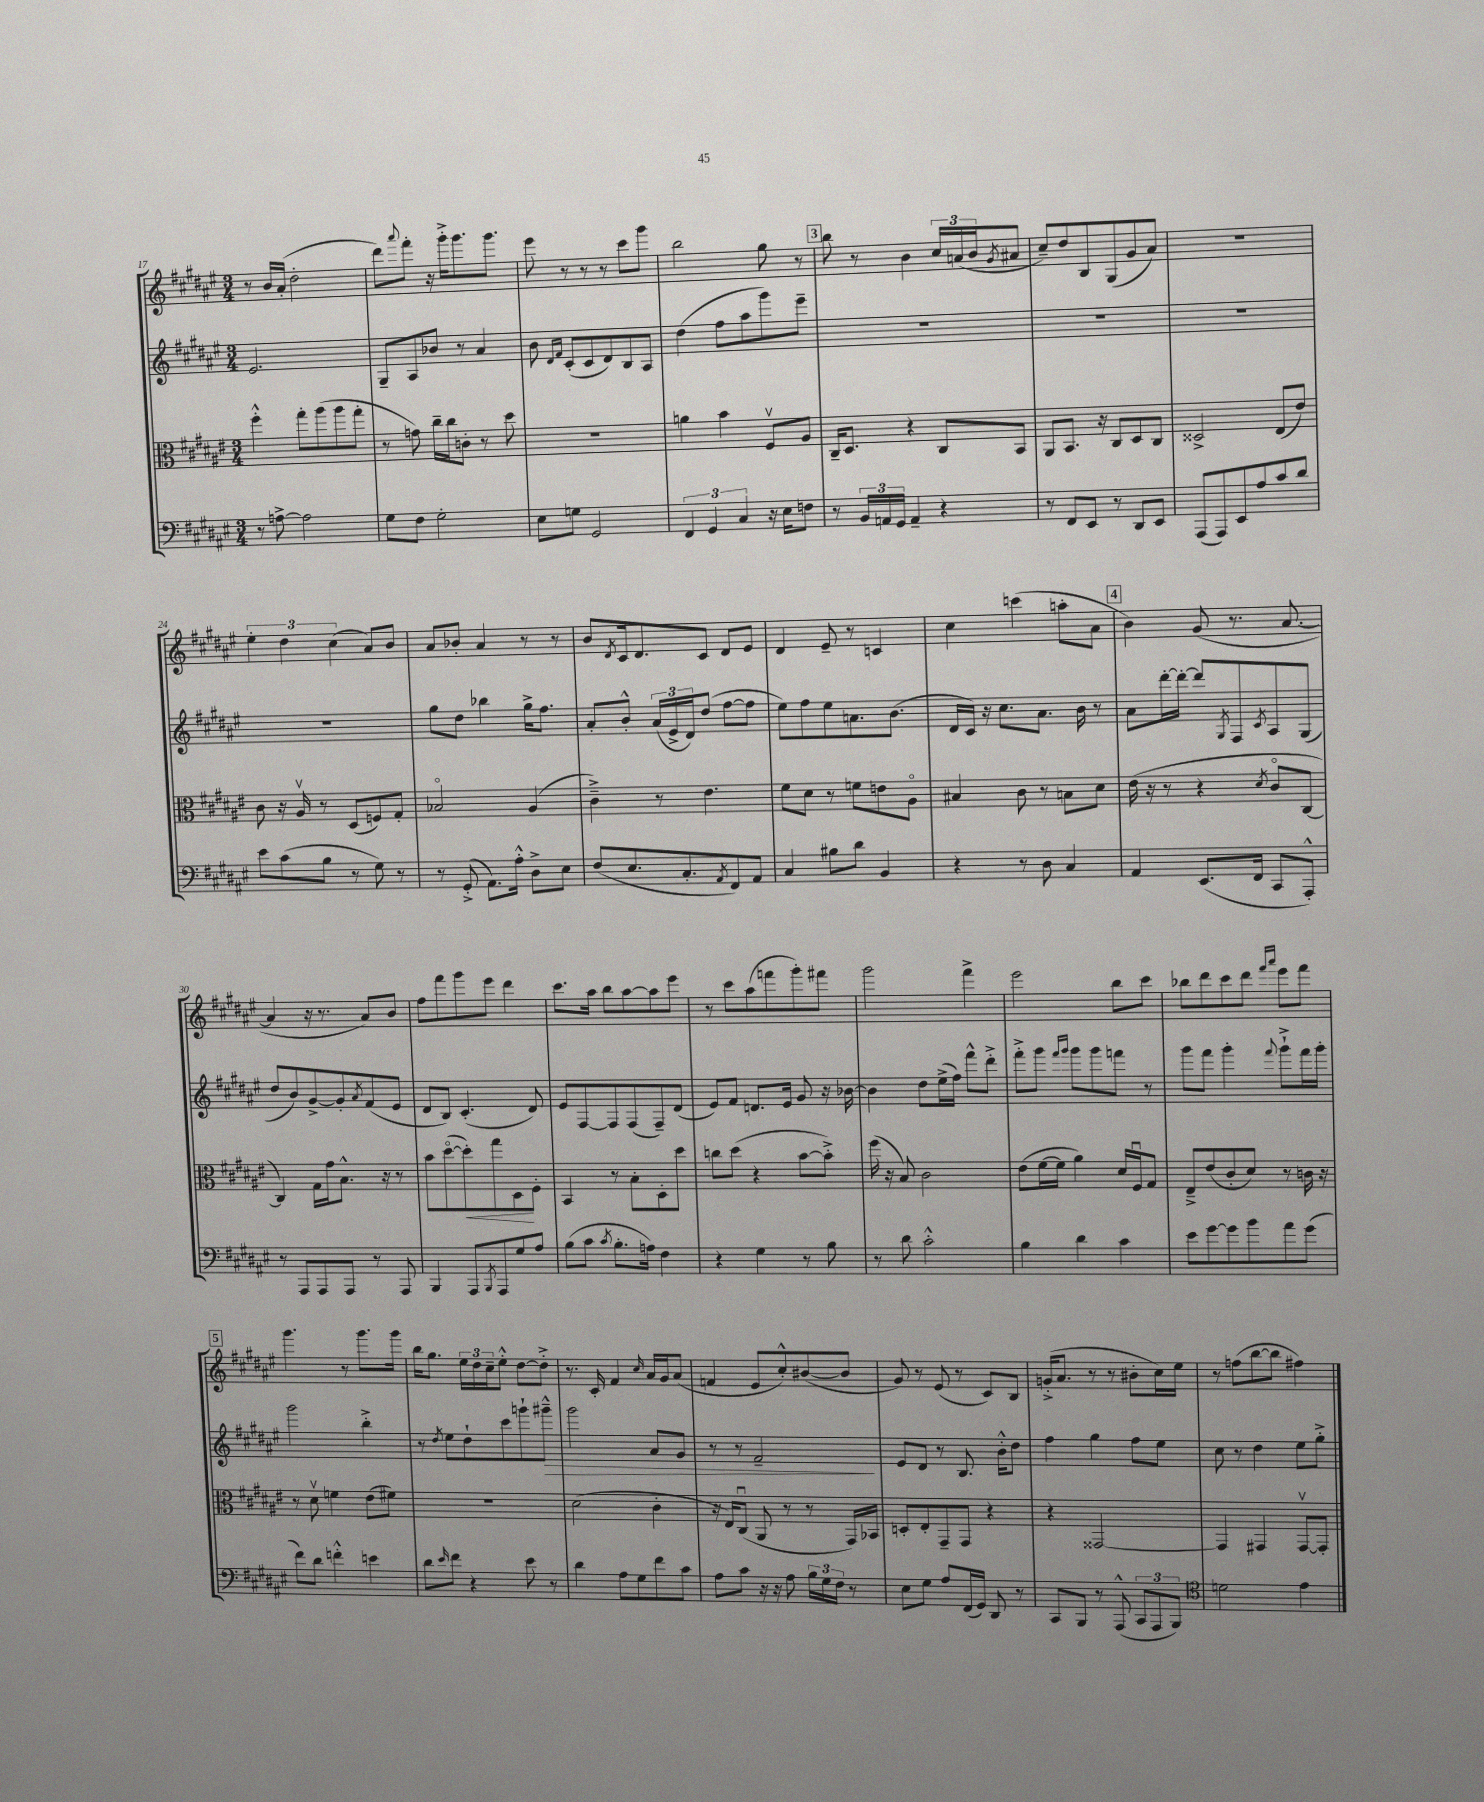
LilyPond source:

<<
\new StaffGroup <<
\new Staff = "s0" {
    \clef treble \key fis \major \numericTimeSignature \time 3/4
    r8 b'16 ais'16-.( dis''2-. |
    dis'''8) \appoggiatura { ais'''8 } fis'''8-. r16 gis'''16-.-> gis'''8. gis'''8. |
    eis'''8 r8 r8 r8 cis'''8 gis'''8 |
    b''2 gis''8 r8 |
    \mark \markup { \box "3" } b''8 r8 b'4 \tuplet 3/2 { cis''16 a'16( b'16 } \acciaccatura { gis'8 } ais'8 |
    cis''8--) dis''8 b8 gis8( gis'8 ais'8) |
    R2. |
    \tuplet 3/2 { eis''4-. dis''4 cis''4( } ais'8) b'8 |
    ais'8 bes'8-. ais'4 r8 r8 |
    b'8 \acciaccatura { dis'8 } cis'16 dis'8. cis'8 dis'8 eis'8 |
    dis'4 eis'8-- r8 c'4 |
    cis''4 c'''4( a''8-. ais'8 |
    \mark \markup { \box "4" } b'4) gis'8( r8. ais'8.~ |
    ais'4 r16 r8. ais'8) b'8 |
    fis''8 fis'''8 gis'''8 eis'''8 dis'''4 |
    cis'''8. ais''16 b''8 ais''8~ ais''8 eis'''8 |
    r8 cis'''8 ais''8( f'''8 gis'''8-.) fis'''8 |
    gis'''2 fis'''4-> |
    eis'''2 b''8 cis'''8 |
    bes''8 dis'''8 cis'''8 dis'''8 \grace { fis'''16 ais'''16 } eis'''8 fis'''8 |
    \mark \markup { \box "5" } gis'''4. r8 gis'''8. gis'''16 |
    b''16 gis''8. \tuplet 3/2 { eis''16 dis''16 cis''16-- } eis''8-.-^ dis''8~ dis''8-.-> |
    r8. cis'16-. fis'4 \grace { cis''16 } ais'16 gis'16 ais'8( |
    f'4 eis'8 cis''8-.-^) bis'8~( bis'8 |
    gis'8) r8 eis'8( r8 cis'8) b8 |
    g'16-.->( ais'8. r8 r8 bis'8-. cis''16) eis''16 |
    r8 f''8( b''8~ b''8 fis''4) \bar "|." |
}
\new Staff = "s1" {
    \clef treble \key fis \major \numericTimeSignature \time 3/4
    eis'2. |
    gis8-- ais8 bes'8 r8 ais'4 |
    b'8 \grace { dis'16 fis'16 } cis'8-.( cis'8 dis'8) b8 ais8 |
    dis''4( fis''8 ais''8 gis'''8) eis'''8-- |
    \mark \markup { \box "3" } R2. |
    R2. |
    R2. |
    R2. |
    gis''8 dis''8 bes''4 gis''16-> fis''8. |
    ais'8-. b'8-.-^ \tuplet 3/2 { ais'16( eis'16-> dis'16) } dis''8( fis''8~ fis''8 |
    eis''8) fis''8 eis''8 a'8. b'8.( |
    dis'16 cis'16) r16 cis''8. ais'8. b'16 r8 |
    \mark \markup { \box "4" } ais'8 dis'''16~-. dis'''16~-. dis'''8 \acciaccatura { gis8 } fis8 \acciaccatura { cis'8 } ais8 gis8( |
    dis''8 b'8) gis'8~-> gis'8-. \acciaccatura { ais'8 } fis'8( eis'8 |
    dis'8 b8) cis'4.-.( dis'8) |
    eis'8 fis8~ fis8 fis8( fis8--) dis'8( |
    eis'8) fis'8 d'8. eis'16 gis'8 r16 bes'16~ |
    bes'4 dis''8 eis''16->( fis''16) fis'''8-^ dis'''8-.-> |
    fis'''8-.-> gis'''8 \grace { fis'''16 gis'''16 } gis'''8 gis'''8 f'''8 r8 |
    gis'''8 fis'''8 gis'''4-. \appoggiatura { fis'''8 } gis'''8-!-> fis'''16 gis'''16-. |
    \mark \markup { \box "5" } gis'''2 b''4-.-> |
    r8 \acciaccatura { dis''8 } eis''8 dis''8-! cis'''8 g'''8-! gis'''8---^\> |
    gis'''2 ais'8 gis'8 |
    r8 r8 fis'2--\! |
    eis'8 dis'8 r8 b8. b'16-.-^ dis''8 |
    fis''4 gis''4 fis''8 eis''8 |
    cis''8 r8 dis''4 eis''8 gis''8-.-> \bar "|." |
}
\new Staff = "s2" {
    \clef alto \key fis \major \numericTimeSignature \time 3/4
    fis''4-.-^ gis''8-. ais''8( ais''8 gis''8-. |
    r8 g'8) cis''16-- cis''16 c'8-. r8 dis''8 |
    R2. |
    a'4 b'4 fis8\upbow ais8 |
    \mark \markup { \box "3" } cis16-- dis8. r4 cis8 b,8 |
    ais,8 b,8. r16 cis8 dis8 cis8 |
    disis2-> eis8( eis'8) |
    cis'8 r16 ais16\upbow r8 dis8( f8) gis8-. |
    bes2\flageolet ais4( |
    cis'4--->) r8 eis'4. |
    fis'8 dis'8 r8 f'8 e'8 ais8\flageolet |
    bis4 cis'8 r8 b8 dis'8 |
    \mark \markup { \box "4" } eis'16( r16 r8 r4 \acciaccatura { dis'8 } cis'8\flageolet cis8~ |
    cis4) gis16 gis'16 b8.-^ r16 r8 |
    b'8 dis''8~\flageolet( dis''8-.\<) gis''8 dis8\! fis8-. |
    b,4 r8 b8-. dis8-. dis''8 |
    c''8 dis''8( r4 b'8~ b'8-.->) |
    fis''16( r16 b8) cis'2 |
    eis'8( fis'16~ fis'16 ais'4) dis'16 fis16\downbow gis8 |
    eis8---> eis'8( cis'8-. dis'8) r8 c'16 r16 |
    \mark \markup { \box "5" } r8 dis'8\upbow f'4 eis'8( fis'8) |
    R2. |
    dis'2( cis'4-. |
    r16 eis16) cis8\downbow( ais,8 r8 r8 gis,16) bes,16 |
    d8-. eis8-. gis,8-- gis,8 r4 |
    r4 gisis,2~ |
    gisis,4 gis,4 gis,8~\upbow gis,8-. \bar "|." |
}
\new Staff = "s3" {
    \clef bass \key fis \major \numericTimeSignature \time 3/4
    r8 a8~-> a2 |
    gis8 fis8 gis2-. |
    eis8 g8 gis,2 |
    \tuplet 3/2 { fis,4 gis,4 cis4 } r16 eis16 f8 |
    \mark \markup { \box "3" } r8 \tuplet 3/2 { b,16 a,16 gis,16 } a,4-- r4 |
    r8 fis,8 eis,8 r8 dis,8 eis,8 |
    ais,,8( ais,,8) eis,8 ais8 cis'8 dis'8 |
    eis'8 cis'8( b8 r8 gis8) r8 |
    r8 gis,8-.->( ais,8.) ais16-.-^ dis8-> eis8 |
    fis8( eis8. cis8.-. \acciaccatura { ais,8 } fis,8) ais,8 |
    cis4 bis8 dis'8 b,4 |
    r4 r8 dis8 cis4 |
    \mark \markup { \box "4" } ais,4 eis,8.( fis,16 cis,8 ais,,8-.-^) |
    r8 ais,,8 ais,,8 ais,,8 r8 ais,,8 |
    b,,4 ais,,8 \acciaccatura { b,,8 } ais,,8 gis8 ais8 |
    b8( cis'8 \acciaccatura { cis'8 } b8.-. a16) fis4 |
    r4 gis4 r8 b8 |
    r8 dis'8 cis'2-.-^ |
    b4 dis'4 cis'4 |
    eis'8 gis'8~ gis'8 b'8 ais'8 gis'8( |
    \mark \markup { \box "5" } fis'8) dis'8 f'4-.-^ e'4 |
    dis'8 \grace { eis'16 } fis'8 r4 eis'8 r8 |
    dis'4 ais8 gis8 fis'8 cis'8 |
    ais8 cis'8 r16 r16 ais8 \tuplet 3/2 { b16 gis16 fis16 } r8 |
    eis8 gis8 ais8 fis,16( gis,16) dis,8 r8 |
    cis,8 b,,8 r8 ais,,8-^( \tuplet 3/2 { cis,8 ais,,8 b,,8) } |
    \clef tenor d'2 eis'4 \bar "|." |
}
>>
>>
\layout { \context { \Score currentBarNumber = #17 } }
